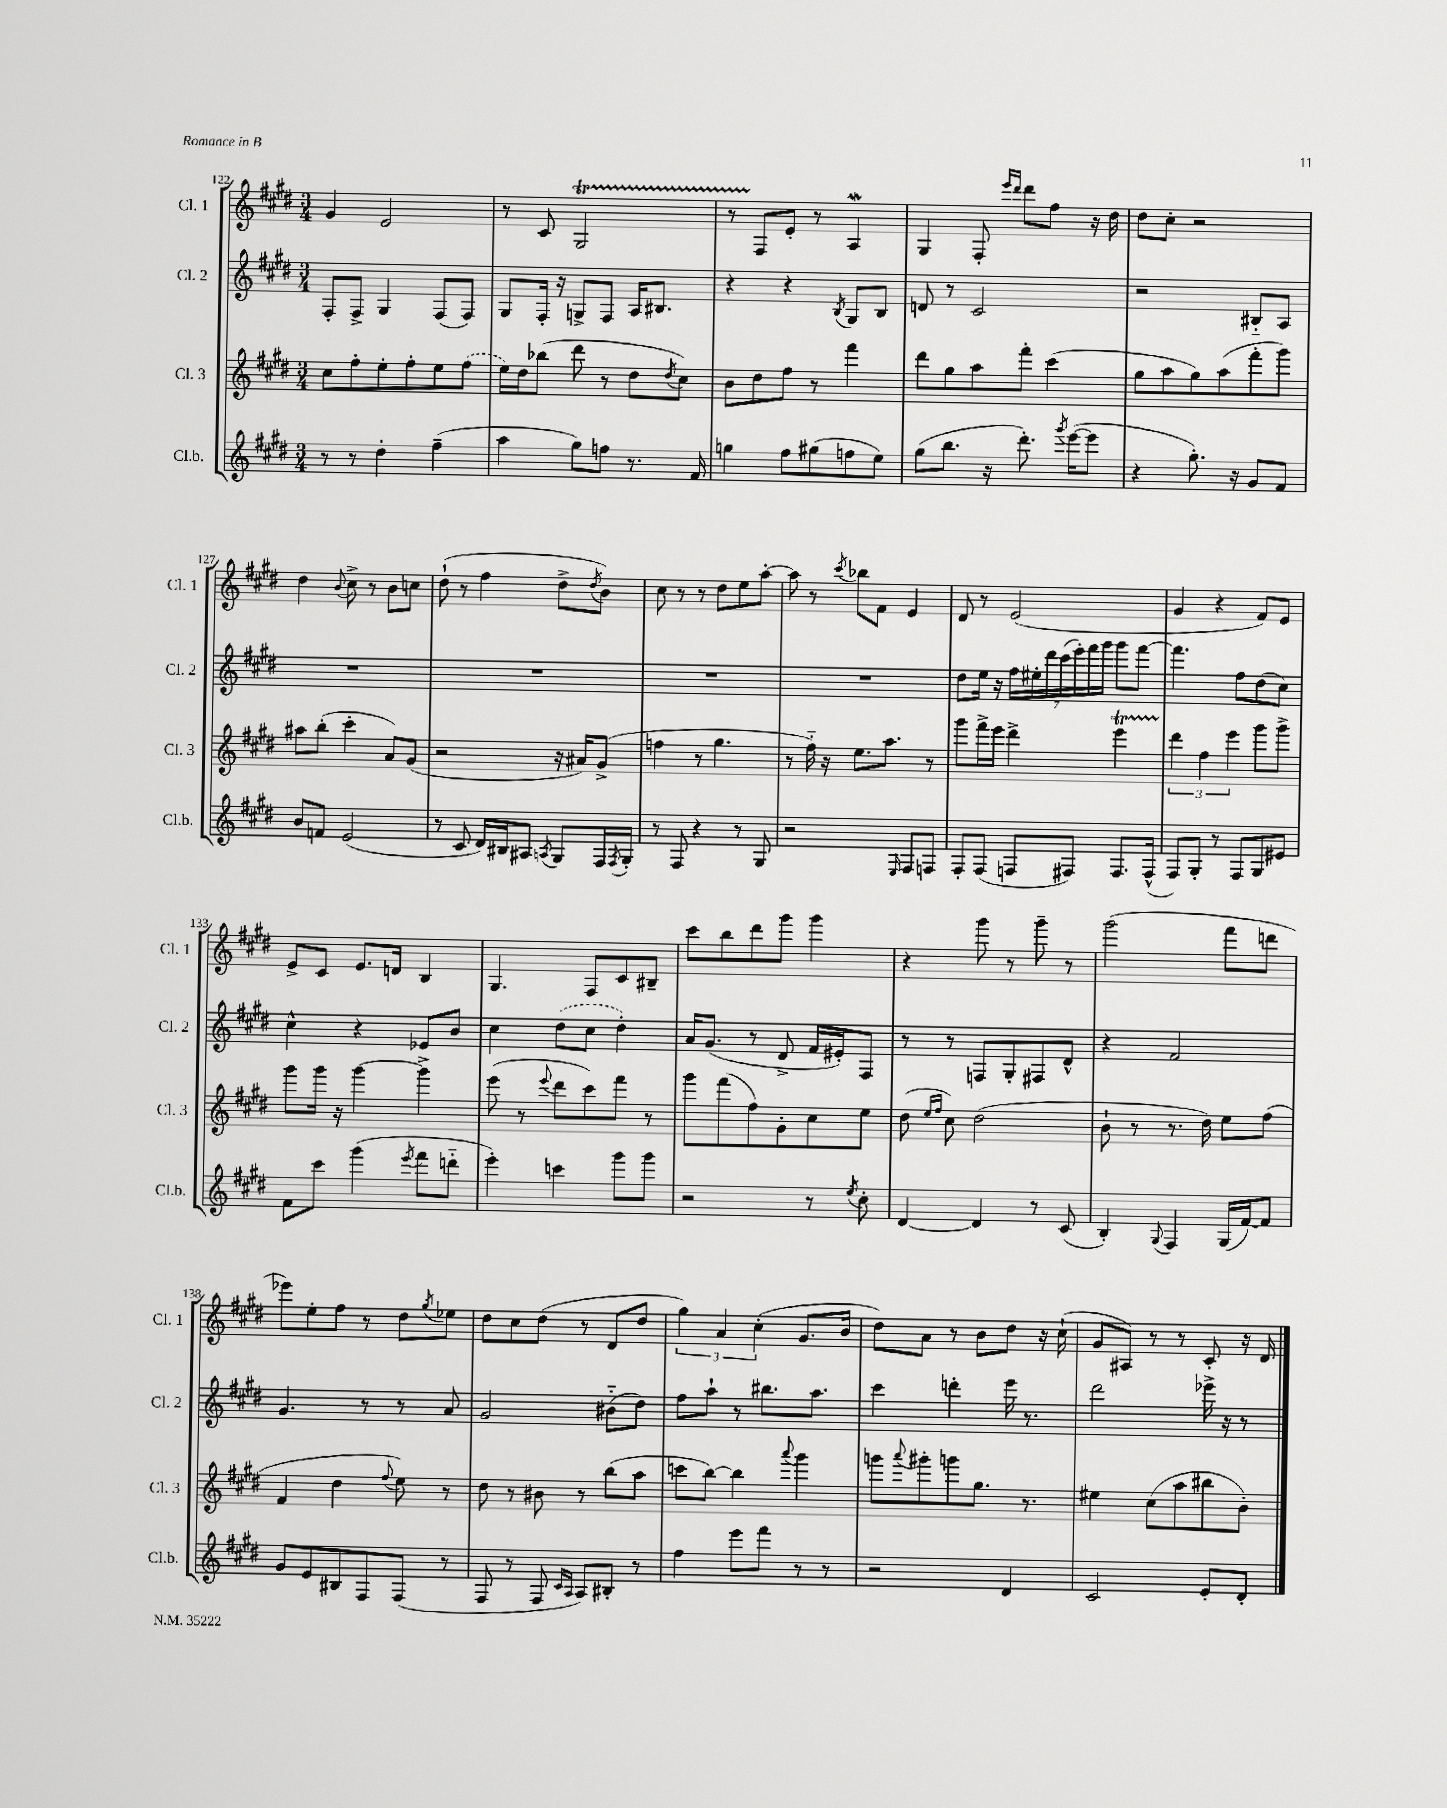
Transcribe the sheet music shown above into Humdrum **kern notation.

**kern	**kern	**kern	**kern
*staff4	*staff3	*staff2	*staff1
*clefG2	*clefG2	*clefG2	*clefG2
*k[f#c#g#d#]	*k[f#c#g#d#]	*k[f#c#g#d#]	*k[f#c#g#d#]
*M3/4	*M3/4	*M3/4	*M3/4
8r	8cc#	8F#'	4g#
8r	8ff#'	8F#^	.
4dd#'	8ee'	4G#	2e
.	8ff#'	.	.
(4ff#~	8ee	(8F#	.
.	(8ff#	8F#)	.
=	=	=	=
4aa	16ee)	8G#	8r
.	16dd#	.	.
.	(8bb-	16F#'	8c#
.	.	16r	.
8gg#)	8ddd#	8G^	2G#
8ff	8r	8F#	.
8.r	8dd#	16A	.
.	.	8.B#	.
.	8qdd#	.	.
.	8cc#)	.	.
16f#	.	.	.
=	=	=	=
4gg	8b	4r	8r
.	8dd#	.	8F#
8ff#	8ff#	4r	8e'
(8gg#	8r	.	8r
.	.	8qB	.
8ff	4fff#	8G#	4A
8ee)	.	8B	.
=	=	=	=
(8gg#	8ddd#	8d	4G#
8.bb	8gg#	8r	.
.	8aa	2c#	8F#'
16r	.	.	.
.	.	.	16qqeee
.	.	.	16qqddd#
8.ddd#')	8fff#'	.	8ddd#
.	(4ccc#	.	8ff#
8qggg#	.	.	.
([16eee	.	.	.
8eee]	.	.	16r
.	.	.	16dd#
=	=	=	=
4r	8gg#	2r	8dd#
.	8aa	.	8cc#'
8.gg#')	8gg#)	.	2r
.	(8aa	.	.
16r	.	.	.
8g#	8fff#'	8B#'~	.
8f#	8ggg#)	8A	.
=	=	=	=
8b	8aa#	2.r	4dd#
8f	(8bb'	.	.
.	.	.	8qqb
(2e	4ccc#'	.	8cc#^
.	.	.	8r
.	8a)	.	8b
.	(8g#	.	8cc
=	=	=	=
8r	2r	2.r	(8dd#`
8c#	.	.	8r
16d#)	.	.	4ff#
16B#	.	.	.
8A#	.	.	.
8qA	.	.	.
8G#	16r	.	8dd#^
.	16a#)	.	.
.	.	.	8qdd#
16F#	(8g#^	.	8b)
8qF#	.	.	.
16G#'	.	.	.
=	=	=	=
8r	4ff	2.r	8cc#
8F#	.	.	8r
4r	8r	.	8r
.	4.gg#	.	8dd#
8r	.	.	8ee
8G#	.	.	[8aa'
=	=	=	=
2r	8r	2.r	8aa]
.	16ff#'~)	.	8r
.	16r	.	.
.	.	.	8qccc#
.	8.ee	.	8bb-
.	.	.	8f#
.	8.aa	.	.
16qqE	.	.	.
8F#	.	.	4e
8F	8r	.	.
=	=	=	=
8F#'	8ggg#	8dd#	8d#
(8F#	16fff#^	16ee	8r
.	16eee	16r	.
8F	4ddd#^	28ff#	(2e
.	.	28ee#'	.
.	.	28ddd#	.
.	.	(28ccc#	.
8F#)	.	.	.
.	.	28eee')	.
.	.	28fff#	.
.	.	28ggg#	.
8.F#	4eee	8ggg#	.
.	.	[8fff#	.
(16F#^^	.	.	.
=	=	=	=
8F#)	6ddd#	4.fff#]	4g#
8G#'	.	.	.
.	6ff#	.	.
8r	.	.	4r
.	6eee	.	.
8F#	.	8ff#	.
8G#	8ggg#	(8dd#	8f#)
8e#	8ggg#^	8cc#)	8e
=	=	=	=
8f#	8ggg#	4cc#^^	8e^
8ccc#	16ggg#	.	8c#
.	16r	.	.
(4ggg#	[4ggg#	4r	8.e
.	.	.	16d
8qeee	.	.	.
8fff#	4ggg#^]	8e-	4B
8ddd'~	.	8b	.
=	=	=	=
4eee')	(8eee	4cc#	4.G#
.	8r	.	.
.	8qqeee	.	.
4ccc	8ddd#	(8dd#	.
.	8ccc#)	8cc#	8F#
8ggg#	8fff#	4dd#')	8c#
8ggg#	8r	.	8B#~
=	=	=	=
2r	8ggg#	16a	8ccc#
.	.	(8.g#	.
.	(8fff#	.	8bb
.	8ff#)	8r	8ddd#
.	8g#'	8d#^	8ggg#
8r	8cc#	16f#	4ggg#
.	.	16e#')	.
8qee	.	.	.
8cc#'	8ee	8F#	.
=	=	=	=
[4d#	(8dd#	8r	4r
.	16qqee	.	.
.	16qqff#	.	.
.	8cc#)	8r	.
4d#]	(2dd#	8F	8ggg#
.	.	8G#'	8r
8r	.	8F#	8ggg#~
(8c#	.	8d#^^	8r
=	=	=	=
4B')	8b`	4r	(2ggg#
.	8r	.	.
8qqG#	.	.	.
4F#	8.r	2f#	.
.	16dd#)	.	.
(16G#	8ee	.	8fff#
[16f#)	.	.	.
8f#]	(8ff#	.	8ddd
=	=	=	=
8g#	4f#	4.g#	8eee-)
8e	.	.	8ee'
8B#	4dd#	.	8ff#
8F#	.	8r	8r
.	8qqff#	.	.
(8F#	8ee)	8r	8dd#
.	.	.	8qgg#
8r	8r	8a	8ee-
=	=	=	=
8F#	8dd#	2g#	8dd#
8r	8r	.	8cc#
8F#	8b#	.	(8dd#
16qqc#	.	.	.
16qqA	.	.	.
8A)	8r	.	8r
8B#'	(8bb	(8b#'~	8d#
8r	8aa	8dd#)	8dd#
=	=	=	=
4ff#	8ccc	8ff#	6gg#)
.	[8bb)	8aa`	.
.	.	.	6a
8eee	4bb]	8r	.
.	.	.	(6cc#'
8fff#	.	8.bb#	.
.	8qqaaa	.	.
8r	4ggg#	.	8.g#
.	.	8.aa	.
8r	.	.	.
.	.	.	16b
=	=	=	=
2r	8ggg	4ccc#	8dd#)
.	8qqaaa	.	.
.	8ggg#'	.	8a
.	8ggg	4ddd'	8r
.	8.gg#	.	8b
4d#	.	16eee	8dd#
.	8.r	8.r	.
.	.	.	16r
.	.	.	(16cc#`
=	=	=	=
2c#	4ee#	2ddd#	8g#
.	.	.	8A#)
.	(8cc#	.	8r
.	8aa	.	8r
8e'	8bb#	16eee-^	8c#'
.	.	16r	.
8d#'	8b')	8r	16r
.	.	.	16d#
==	==	==	==
*-	*-	*-	*-
